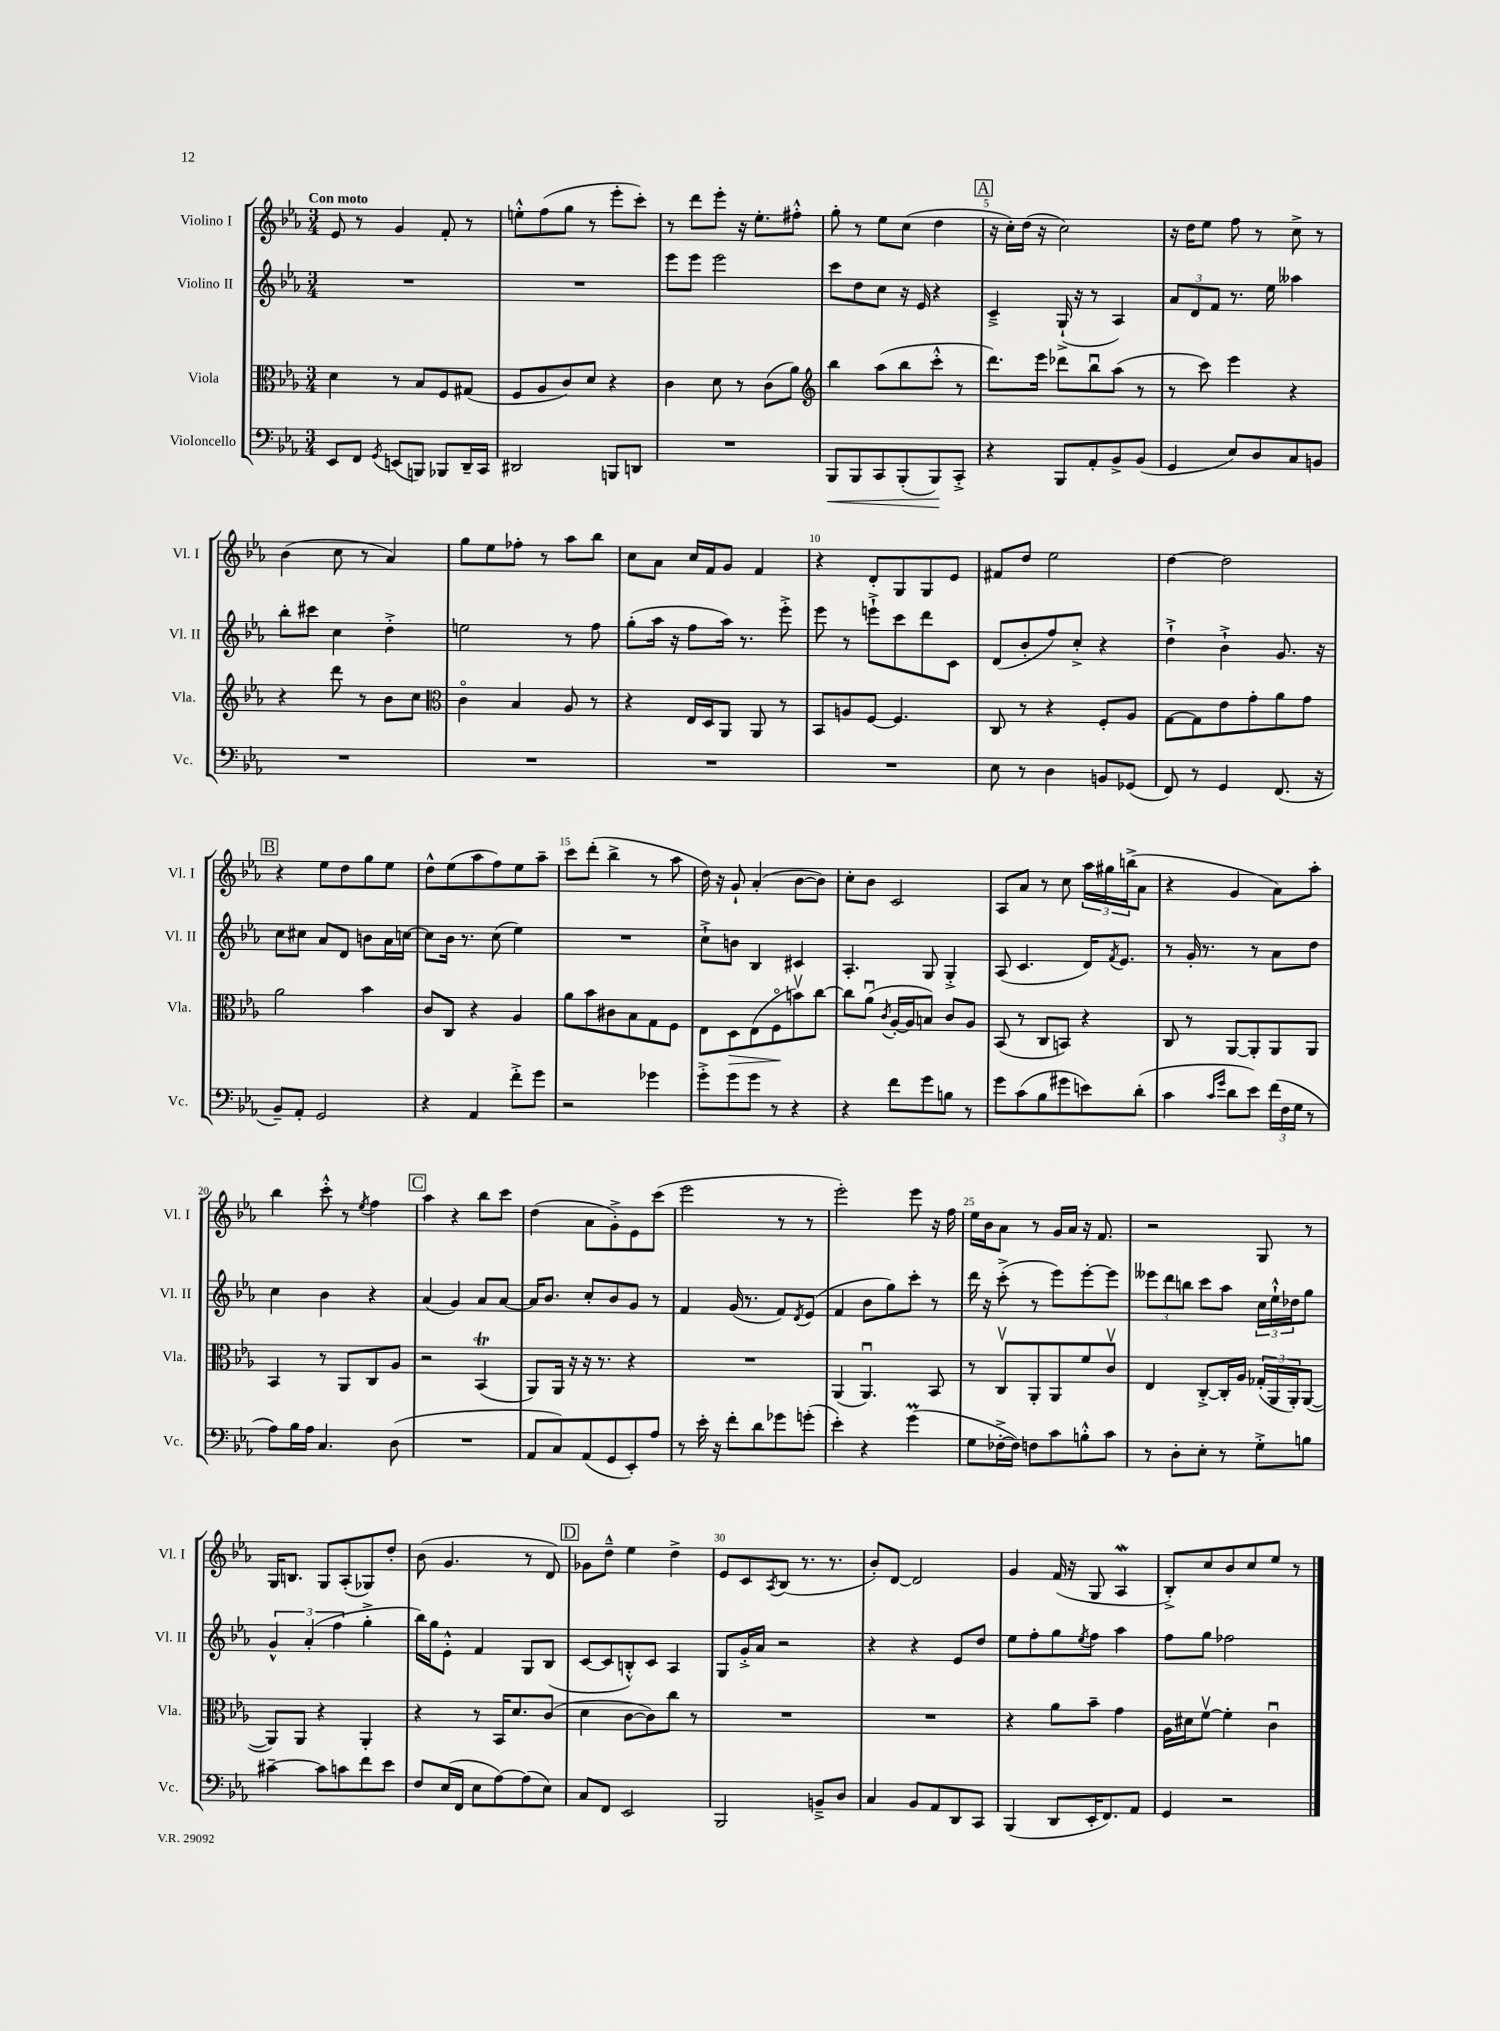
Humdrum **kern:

**kern	**kern	**kern	**kern
*staff4	*staff3	*staff2	*staff1
*clefF4	*clefC3	*clefG2	*clefG2
*k[b-e-a-]	*k[b-e-a-]	*k[b-e-a-]	*k[b-e-a-]
*M3/4	*M3/4	*M3/4	*M3/4
8EE-/L	4d\	2.r	8e-/
8FF/J	.	.	8r
8qGG/	.	.	.
(8EE/L	8r	.	4g/
8BBB/J)	8B-/L	.	.
8BBB-/L	8F/	.	8f'/
16DD~/L	(8G#/J	.	8r
16CC/JJ	.	.	.
=	=	=	=
2DD#/	8F/L	2.r	8ee'^^\L
.	8A-/	.	(8ff\
.	8c/)	.	8gg\J
.	8d/J	.	8r
8BBB/L	4r	.	8eee-'\L
8DD/J	.	.	8ccc'\J)
=	=	=	=
2.r	4c\	8eee-\L	8r
.	.	8eee-\J	8ddd\L
.	8d\	2eee-\	8eee-'\J
.	8r	.	16r
.	.	.	8.ee-'\L
.	(8c\L	.	.
.	8a-\J)	.	8ff#'^^\J
=	=	=	=
*	*clefG2	*	*
8BBB-/L	4bb-\	8ccc\L	8gg'\
8BBB-/	.	8dd\	8r
8CC/	(8aa-\L	8cc\J	8ee-\L
(8BBB-'/	8bb-\	16r	(8cc\J
.	.	16e-/	.
8BBB-/)	8ccc'^^\J	4r	4dd\
8CC'^/J	8r	.	.
=	=	=	=
4r	8.ddd\L)	4c~^/	16r
.	.	.	16cc'\LL)
.	.	.	(16dd\JJ
.	16eee-\Jk	.	16r
8BBB-/L	8ddd-\L	(16G`^/	2cc\)
.	.	16r	.
8AA-'/	8bb-u\	8r	.
8BB-^/	(8aa-\J	4A-/)	.
(8BB-/J	8r	.	.
=	=	=	=
4GG/	8r	12a-/L	16r
.	.	.	16dd\LK
.	.	12d/	.
.	8ccc\)	.	8ee-\J
.	.	12f/J	.
8E-/L)	4eee-\	8.r	8ff\
8D/	.	.	8r
.	.	16ee-\	.
8C/	4r	4aa--\	8cc^\
8BB/J	.	.	8r
=	=	=	=
2.r	4r	8bb-'\L	(4b-\
.	.	8ccc#\J	.
.	8ddd\	4cc\	8cc\
.	8r	.	8r
.	8b-\L	4dd'^\	4a-/)
.	8cc\J	.	.
=	=	=	=
*	*clefC3	*	*
2.r	4co\	2ee\	8gg\L
.	.	.	8ee-\
.	4B-/	.	8ff-'\J
.	.	.	8r
.	8A-/	8r	8aa-\L
.	8r	8ff\	8bb-\J
=	=	=	=
2.r	4r	(8gg'\L	8cc\L
.	.	16aa-\Jk	8a-\J
.	.	16r	.
.	16E-/LL	8ff\L	16cc/LL
.	16D/J	.	16f/J
.	8AA-/J	16aa-\Jk)	8g/J
.	.	8.r	.
.	8AA-/	.	4f/
.	8r	8eee-'^\	.
=	=	=	=
2.r	8BB-/L	8eee-\	4r
.	8A/	8r	.
.	[8F/J	8eee`^\L	8d'/L
.	4.F/]	8ccc\	8G/
.	.	8ddd\	8G/
.	.	8c\J	8e-/J
=	=	=	=
8E-\	8C/	(8d/L	8f#/L
8r	8r	8b-'/	8dd/J
4D\	4r	8ff/)	2ee-\
.	.	8cc'^/J	.
8BB/L	8F'/L	4r	.
(8GG-/J	8A-/J	.	.
=	=	=	=
8FF/)	[8G\L	4dd`^\	[4dd\
8r	8G\]	.	.
4GG/	8e-\	4b-`^\	2dd\]
.	8g'\	.	.
(8.FF/	8a-\	8.g/	.
.	8g\J	.	.
16r	.	16r	.
=	=	=	=
8BB-~/L)	2a-\	8cc\L	4r
8AA-'/J	.	8cc#\J	.
2GG/	.	8a-/L	8ee-\L
.	.	8d/J	8dd\
.	4b-\	8b\L	8gg\
.	.	16a-\L	8ee-\J
.	.	[16cc\JJ	.
=	=	=	=
4r	8c/L	8cc\]L	8dd^^\L
.	8C/J	16b-\Jk	(8ee-\
.	.	8.r	.
4AA-/	4r	.	8aa-\
.	.	(8cc\	8ff\)
8f'^\L	4A-/	4ee-\)	8ee-\
8g\J	.	.	8aa-~\J
=	=	=	=
2r	8a-\L	2.r	8ccc\L
.	8b-\	.	(8ddd'\J
.	8c#\	.	4bb-^\
.	8B-\	.	.
4g-\	8G\	.	8r
.	8F\J	.	8aa-\
=	=	=	=
8g'^\L	8E-\L	8cc`^\L	16dd\)
.	.	.	16r
8g\	8D\	8b\J	8g`/
8g\J	(8E-\	4B-/	(4a-'/
8r	8Fo\	.	.
4r	8bv\)	4c#/	[8b-\L
.	[8cc\J	.	8b-\]J)
=	=	=	=
4r	8cc\]L	4.A-'/	8cc'\L
.	(8a-u\J	.	8b-\J
.	8qc/	.	.
8f\L	[16A-'/LL	.	2c/
.	16A-/]J	.	.
8g\	8B/J)	8G/	.
8B\J	8c/L	4G'^/	.
8r	8A-/J	.	.
=	=	=	=
8g\L	(8BB-/	(8A-/	8A-/L
(8c\	8r	4.c/	8a-/J
8B-\	8C/L	.	8r
8g#\	8BB/J)	.	8cc\
8e\)	4r	16d/LK)	24aa-\LL
.	.	.	24gg#\
.	.	8qf/	.
.	.	8.e-/J	.
.	.	.	(24bb^\J
(8d'\J	.	.	8a-\J
=	=	=	=
4c\	8C/	8r	4r
.	8r	16g'/	.
.	.	8.r	.
16qqc/LL	.	.	.
16qqg/JJ	.	.	.
8d\L	[8AA-/L	.	4g/
8e-\J)	8AA-'/]	8r	.
(24f\LL	8AA-/	8a-\L	8a-\L)
24F\	.	.	.
24G\JJ	.	.	.
8r	8AA-/J	8dd\J	8aa-'\J
=	=	=	=
8A-\L)	4BB-/	4cc\	4bb-\
16B-\L	.	.	.
16A-\JJ	.	.	.
4.C/	8r	4b-\	8ccc'^^\
.	8AA-/L	.	8r
.	.	.	8qee-/
.	8C/	4r	4ff\
(8D\	8A-/J	.	.
=	=	=	=
2.r	2r	(4a-/	4aa-\
.	.	4g/)	4r
.	(4BB-/	8a-/L	8bb-\L
.	.	[8a-/J	8ccc\J
=	=	=	=
8AA-/L	8AA-/L)	16a-/]LK	(4dd\
.	.	8.b-/J	.
8C/)	16AA-/Jk	.	.
.	16r	.	.
(8AA-/	16r	8cc'/L	8a-\L
.	8.r	.	.
8GG/	.	8b-/	8g'^\)
8EE-'/)	4r	8g/J	8e-\
8A-/J	.	8r	(8ccc\J
=	=	=	=
8r	2.r	4f/	2eee-\
16e-'\	.	.	.
16r	.	.	.
8f'\L	.	(16g/	.
.	.	8.r	.
8d\	.	.	.
8g-\	.	8f/L)	8r
.	.	8qd/	.
(8g'\J	.	(8e-/J	8r
=	=	=	=
4e-'\)	(4AA-/	4f/	2eee-'\)
4r	4.AA-u/)	8b-\L	.
.	.	8gg\)	.
(4g\	.	8ccc'\J	8eee-\
.	8BB-/	8r	16r
.	.	.	16ff\
=	=	=	=
8G\L	8r	16ddd\	16ee-\LL
.	.	16r	16b-\J
[16F-'^\L	8Cv/L	(8ccc'^\	8a-\J
16F-\]JJ)	.	.	.
8F\L	8AA-'/	8r	8r
8c\	8AA-/	8eee-\L)	16g/LL
.	.	.	16a-/JJ
8B'^^\	8f/	[8eee-'\	16r
.	.	.	8.f/
8c\J	8cv/J	8eee-\]J	.
=	=	=	=
8r	4E-/	12eee--\L	2r
.	.	12ddd\	.
8D'\L	.	.	.
.	.	12bb\J	.
8E-'\J	[8C'^/L	8ccc\L	.
8r	16C'/]L	8aa-\J	.
.	16A-/JJ	.	.
8G'^\L	(24G-'/LL	24cc\LL	8G/
.	24AA-/	24ee-`^^\	.
.	24AA-'/J)	24dd-\J	.
8B\J	([8AA-/J	8gg\J	8r
=	=	=	=
[4c#~\	8AA-/]L)	6g^^/	16G/LK
.	.	.	8.B/J
.	8AA-/J	.	.
.	.	(6a-'/	.
8c#\]L	4r	.	8G/L
.	.	6ff\	.
8c\	.	.	(8A-'/
8f\	4AA-'/	4gg'^\	8G-/)
8e-\J	.	.	8dd'/J
=	=	=	=
8F/L	4r	16bb-\LL)	(8b-\
.	.	16gg\J	.
(16E-/L	.	8e-'^^\J	4.g/
16FF/JJ	.	.	.
8E-\L	8r	4f/	.
[8A-\)	16BB-/LK	.	.
.	8.d/	.	.
(8A-\]	.	8G/L	8r
8E-\J)	(8c/J	(8B-/J	8d/)
=	=	=	=
8C/L	4d\	[8c/L	8g-\L
8FF/J	.	8c/]	8dd~^^\J
2EE-/	[8c\L	8B'^^/)	4ee-\
.	8c\])	8c/J	.
.	8cc\J	4A-/	4dd^\
.	8r	.	.
=	=	=	=
2BBB-/	2.r	8G/L	8e-/L
.	.	16g'^/L	8c/
.	.	16a-/JJ	.
.	.	.	8qA-/
.	.	2r	(8B-/J
.	.	.	8.r
8BB~^/L	.	.	.
.	.	.	8.r
8D/J	.	.	.
=	=	=	=
4C/	2.r	4r	8b-'/L)
.	.	.	[8d/J
8BB-/L	.	4r	2d/]
8AA-/	.	.	.
8DD/	.	8e-/L	.
8CC/J	.	8dd/J	.
=	=	=	=
(4BBB-/	4r	8ee-\L	4g/
.	.	8ff'\	.
8DD/L	8a-\L	8gg\	(16f/
.	.	.	16r
.	.	8qee-/	.
16EE-'/K	8b-~\J	8ff\J	8G/
8.FF/)	.	.	.
.	4g\	4aa-\	4A-/
8AA-/J	.	.	.
=	=	=	=
4GG/	16A-\LL	8ff\L	8B-'^/L)
.	16d#\J	.	.
.	[8fv\J	8gg\J	8cc/
2r	4f'\]	2ff-\	8b-/
.	.	.	8cc/
.	4cu\	.	8ee-/J
.	.	.	8r
==	==	==	==
*-	*-	*-	*-
